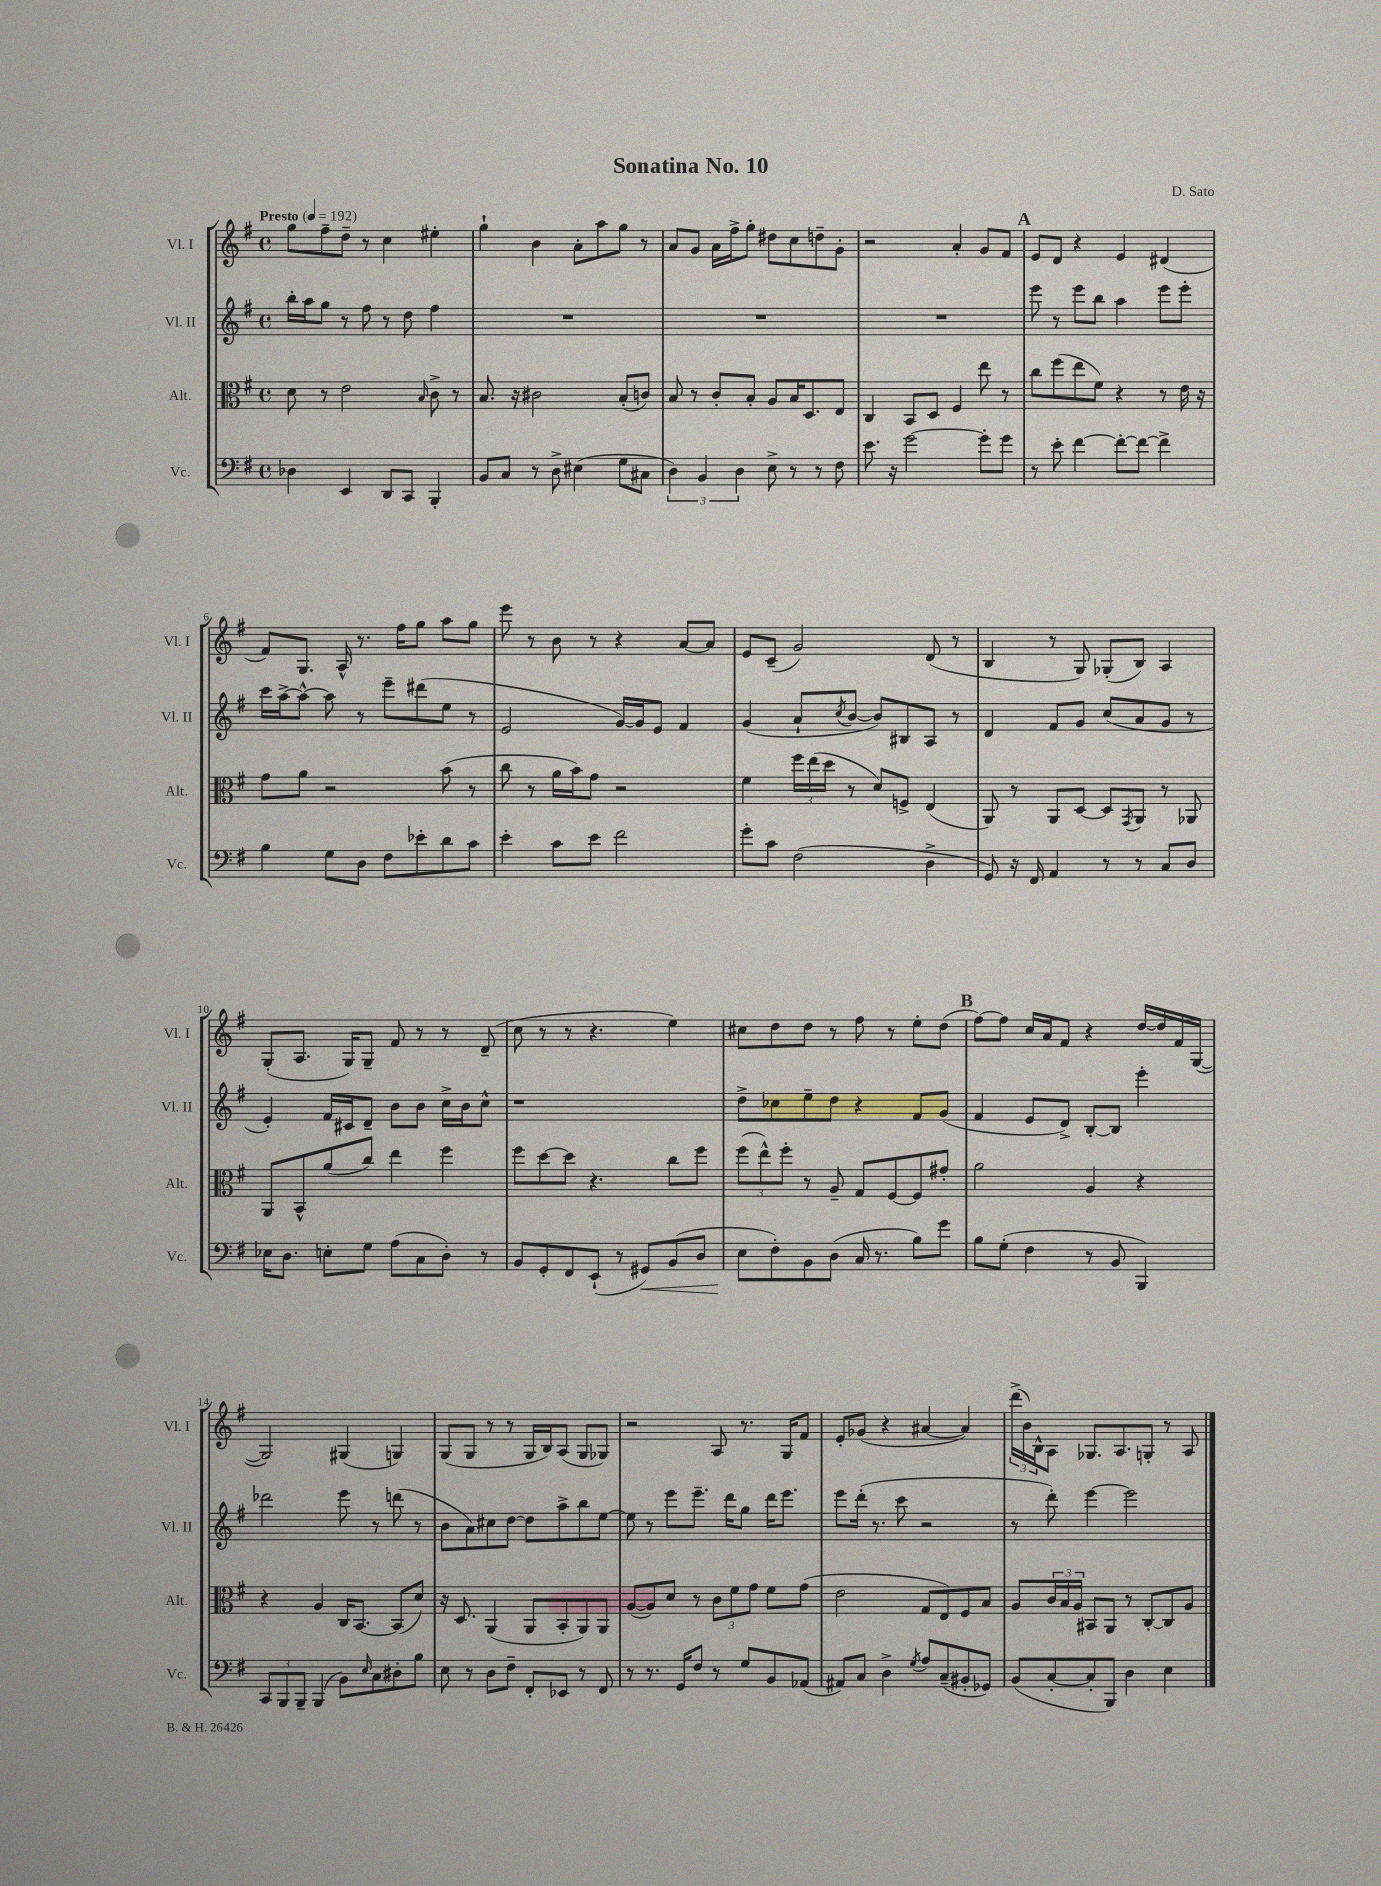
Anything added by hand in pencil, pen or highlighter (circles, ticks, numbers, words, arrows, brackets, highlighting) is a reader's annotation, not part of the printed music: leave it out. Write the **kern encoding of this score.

**kern	**kern	**kern	**kern
*staff4	*staff3	*staff2	*staff1
*clefF4	*clefC3	*clefG2	*clefG2
*k[f#]	*k[f#]	*k[f#]	*k[f#]
*M4/4	*M4/4	*M4/4	*M4/4
*met(c)	*met(c)	*met(c)	*met(c)
*MM192	*MM192	*MM192	*MM192
4D-	8d	16bb'	8gg
.	.	16aa	.
.	8r	8gg	8ff#~
4EE	2e	8r	8dd~
.	.	8ff#	8r
8DD	.	8r	4cc
8CC	.	8dd	.
.	16qqB	.	.
4BBB'	8c^	4ff#	4ee#'
.	8r	.	.
=	=	=	=
8BB	8.B	1r	4gg`
8C	.	.	.
.	16r	.	.
8r	2c#	.	4b
8D^	.	.	.
(4E#	.	.	8a'
.	.	.	8aa
8G	(8B'	.	8gg
8C#	8c)	.	8r
=	=	=	=
6D)	8B	1r	8a
.	8r	.	8g
6BB	.	.	.
.	8c'	.	16a
.	.	.	16ff#^
6D	.	.	.
.	8B'	.	8gg'
8E^	8A	.	8dd#
8r	16B	.	8cc
.	8.D	.	.
8r	.	.	8dd~
8F#	8E	.	8g'
=	=	=	=
8.e	4C	1r	2r
16r	.	.	.
[2g	8BB	.	.
.	8D	.	.
.	4F#	.	4a'
8g']	8ee	.	8g
8g	8r	.	8f#
=	=	=	=
8r	8cc	8eee	8e
8e'	(8ff#	8r	8d
[4f#	8ee	8eee	4r
.	8f#)	8bb	.
8f#'_	4r	4aa	4e
8f#_	.	.	.
4f#^]	8r	8eee	(4d#
.	16e	8eee'	.
.	16r	.	.
=	=	=	=
4B	8g	16ccc	8f#)
.	.	[16aa^	.
.	8a	8aa^^_	8.G
8G	2r	8aa]	.
.	.	.	16A^^
8D	.	8r	8.r
8F#	.	8eee~	.
.	.	.	16ff#
8e-'	.	(8ddd#	8gg
8d	(8b	8ee	8aa
8c	8r	8r	8gg
=	=	=	=
4e'	8cc	2e	8eee
.	8r	.	8r
8c	16a	.	8b
.	16b)	.	.
8e	8g	.	8r
2f#	2r	[16g)	4r
.	.	16g]	.
.	.	8e	.
.	.	4f#	[8a
.	.	.	8a]
=	=	=	=
8g'	4f#	(4g	8e
8c	.	.	(8c~
(2F#	24ff#	8a`	2g)
.	(24ee	.	.
.	24dd	.	.
.	.	8qcc	.
.	8r	[8b	.
.	8d)	8b])	.
.	8F^	8B#	.
4D^	(4E	8A	(8d
.	.	8r	8r
=	=	=	=
8GG)	8AA)	4d	4B
16r	8r	.	.
16FF#	.	.	.
4AA	8AA	8f#	8r
.	[8D	8g	8G)
8r	8D]	(8cc	(8G-'
.	8qGG	.	.
8r	8AA	8a	8B)
8C	8r	8g	4A
8D	8AA-	8r	.
=	=	=	=
16E-	8AA	4e')	(8G'
8.D	.	.	.
.	8BB^^	.	8.A
8E'	(8a	16f#	.
.	.	16c#	16G)
8G	8cc)	8d~	8G~
(8A	4ee	8b	8f#
8C	.	8b	8r
8D')	4ff#	16cc^	8r
.	.	16b	.
8r	.	8cc^^	(8d~
=	=	=	=
8BB	8ff#	1r	8cc
8GG'	[8dd	.	8r
8FF#	8dd]	.	8r
(8EE`	4.r	.	4.r
8r	.	.	.
8GG#)	.	.	.
(8BB	8cc	.	4ee)
8D	8ff#	.	.
=	=	=	=
8E	(12ff#	8dd^	8cc#
.	12ee^^)	.	.
8F#')	.	8cc-	8dd
.	12ff#'	.	.
8BB	8r	8ee~	8dd
(8D	8A~	8dd	8r
16C	8G	4r	8ff#
8.r	.	.	.
.	[8F#	.	8r
8B)	8F#]	8f#	8ee'
8g	8g#'	(8g	(8dd
=	=	=	=
8B	2a	4f#	[8ff#)
(8G'	.	.	8ff#]
4F#	.	8e	16cc
.	.	.	16a
.	.	8d^)	8f#
8r	4A	[8B'	4r
8BB	.	8B]	.
4BBB)	4r	4eee'	[16dd
.	.	.	16dd]
.	.	.	16f#
.	.	.	([16G
=	=	=	=
12CC	4r	2ddd-	2G])
12BBB	.	.	.
12BBB~	.	.	.
(4BBB	4A	.	.
8BB)	16C	8eee	(4G#
.	[8.BB	.	.
16qqE	.	.	.
8C	.	8r	.
8D#'	(8BB]	(8ddd	4G)
8B	8d)	8r	.
=	=	=	=
8E	16r	8b	(8G
.	8.D	.	.
8r	.	8a)	8G
8D	(4AA	8cc#	8r
8F#~	.	[8dd	8r
8FF#'	8AA	8dd]	16G
.	.	.	16B)
8EE-	8BB'	8aa^	(8A
8r	8AA)	8bb	8G
8FF#	8AA	[8ee	8G-)
=	=	=	=
8r	([8A	8ee]	2r
8.r	8A])	8r	.
.	8d	8eee	.
16GG	.	.	.
8F#	8r	8.eee~	.
8r	12c	.	8A
.	.	16ddd	.
.	12f#	.	.
8G	.	8gg	8.r
.	12g	.	.
8BB	8f#	16ddd	.
.	.	8.eee	16G
(8AA-	(8g	.	8f#
=	=	=	=
8AA#)	2e	8eee	8e'
8C	.	(16ddd'	(8g-
.	.	8.r	.
4D^	.	.	4r
.	.	8ccc	.
8qG	.	.	.
8A	8G	2r	[4a#
(8C~	8E)	.	.
8BB#'	8F#	.	4a#])
8GG-)	8B	.	.
=	=	=	=
(8BB	8A	8r	(24ddd^
.	.	.	24b)
.	.	.	24B^^
[8C'	24c	8ddd')	8A
.	24B	.	.
.	24A	.	.
8C']	8BB#	[4eee	8.G-
8BBB)	8AA	.	.
.	.	.	8.A
4D	8r	2eee]	.
.	[8C'	.	8G'
4E	8C]	.	8r
.	8A	.	8A
==	==	==	==
*-	*-	*-	*-
